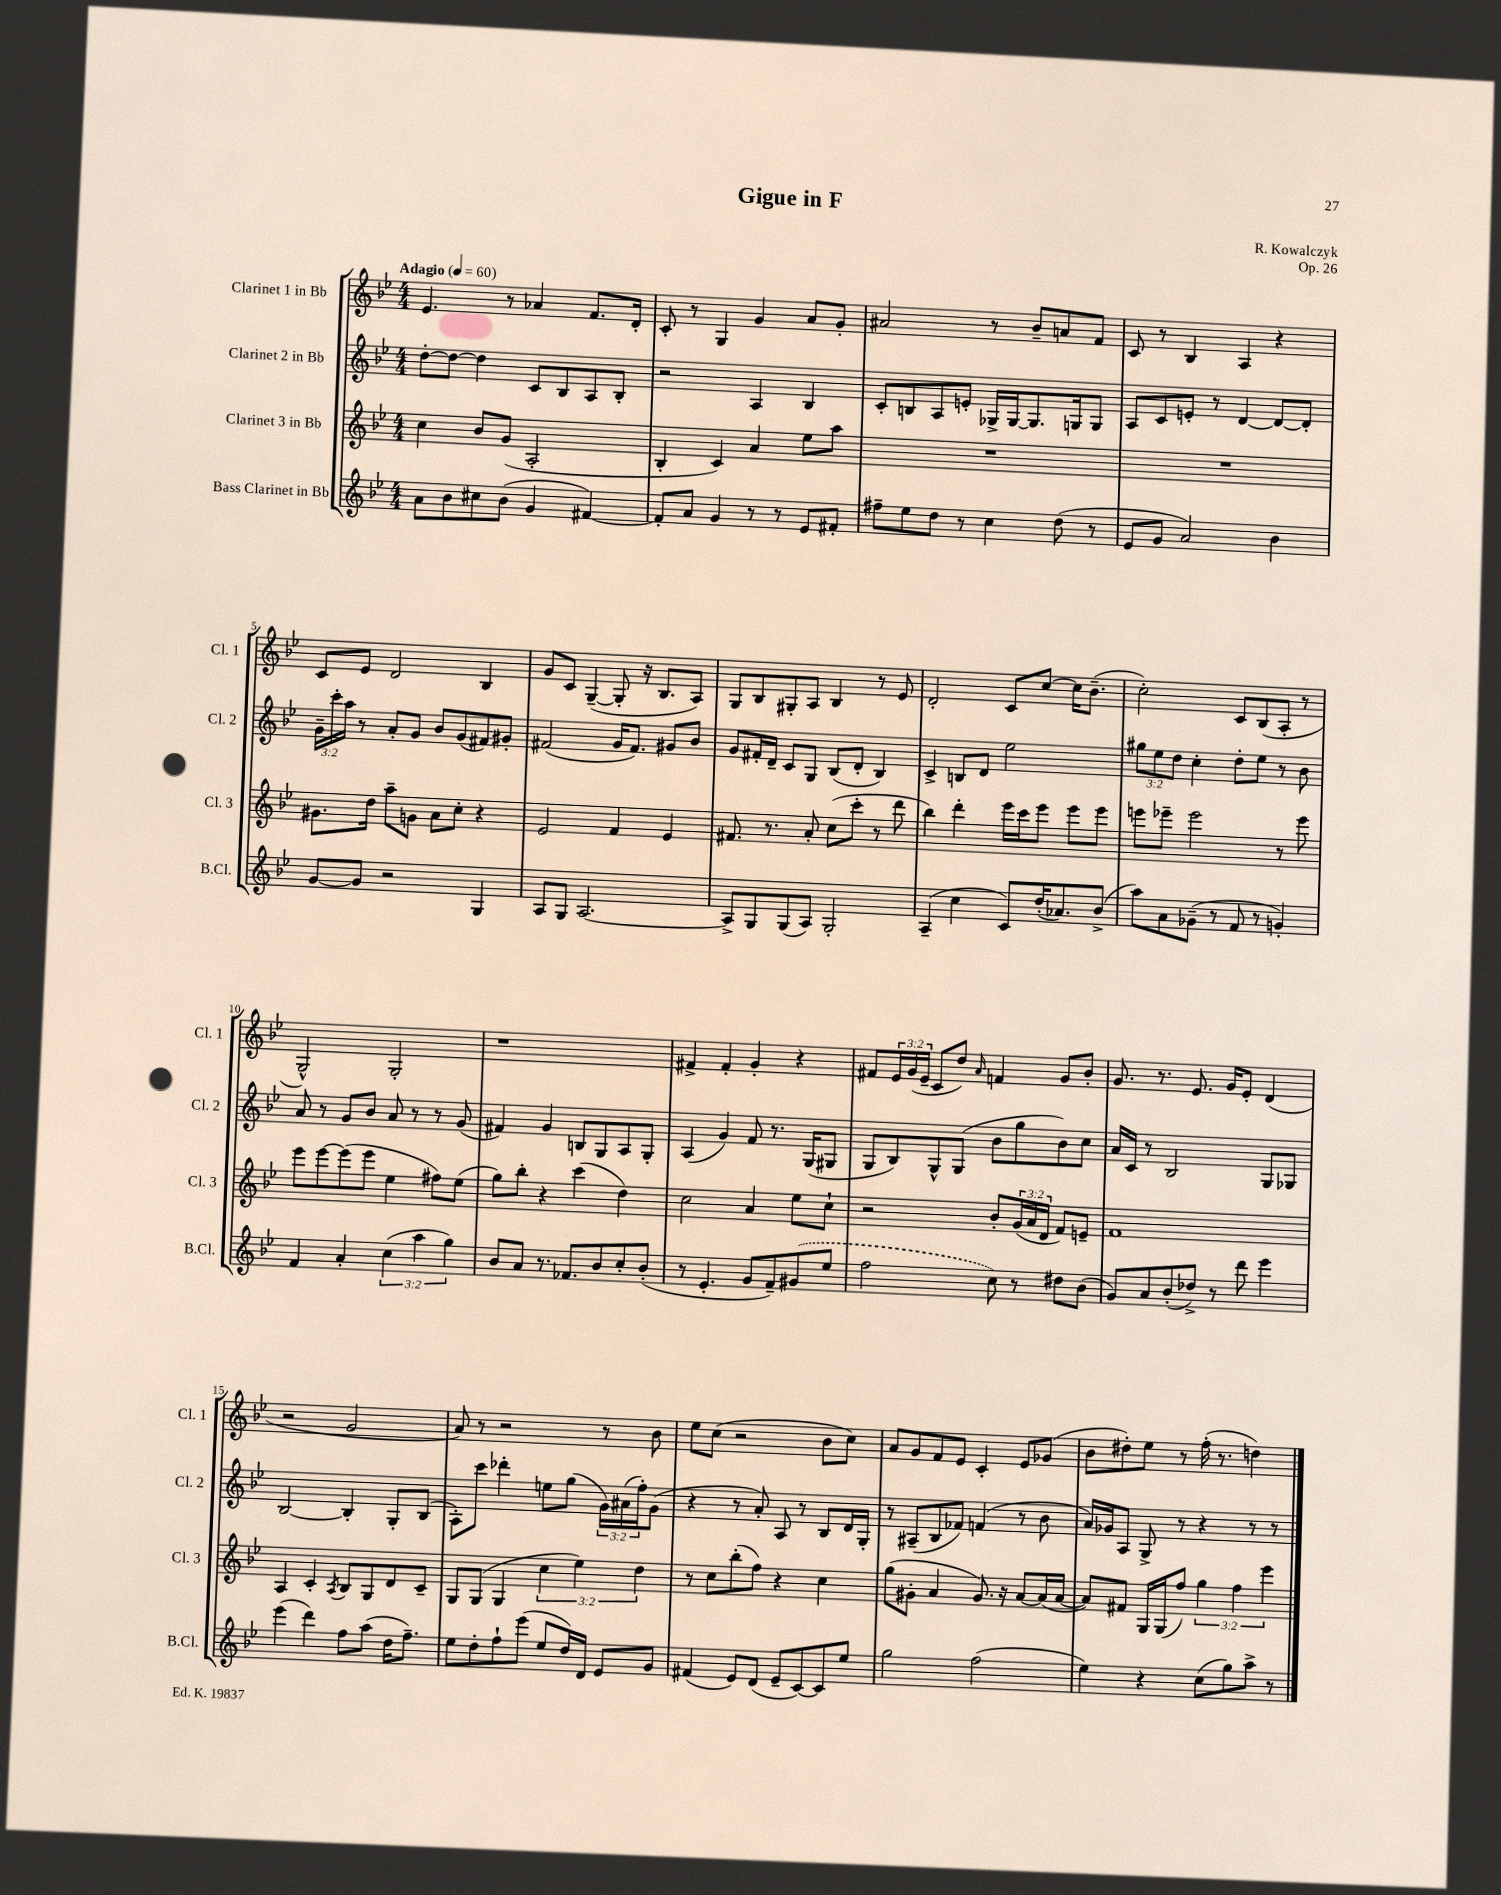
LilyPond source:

\header { title = "Gigue in F" composer = "R. Kowalczyk" opus = "Op. 26" }
<<
\new StaffGroup <<
\new Staff = "s0" \with { instrumentName = "Clarinet 1 in Bb" shortInstrumentName = "Cl. 1" } {
    \clef treble \key bes \major \numericTimeSignature \time 4/4 \override Staff.TupletNumber.text = #tuplet-number::calc-fraction-text \tempo "Adagio" 4 = 60
    ees'4. r8 aes'4 f'8. d'16-. |
    c'8-. r8 g4 g'4 a'8 g'8-. |
    ais'2 r8 bes'8-- a'8 f'8 |
    c'8 r8 bes4 a4 r4 |
    c'8 ees'8 d'2 bes4 |
    g'8 c'8 g4~--( g8-. r16 bes8. a8) |
    g8 bes8 gis8-. a8 bes4 r8 ees'8 |
    d'2-. c'8 c''8~ c''16 bes'8.--( |
    c''2-.) c'8 bes8( a8-. r8 |
    g2-^) g2-. |
    r1 |
    fis'4-> fis'4-. g'4-. r4 |
    fis'8 \tuplet 3/2 { ees'16 g'16( ees'16-- } c'8 d''8) \grace { a'16 } f'4 g'8 bes'8-. |
    g'8. r8. ees'8. g'16 ees'8-. d'4( |
    r2 g'2 |
    a'8) r8 r2 r8 bes'8 |
    ees''8 c''8( r2 bes'8 c''8) |
    a'8 g'8 f'8 ees'8 c'4-. ees'8 ges'8( |
    bes'8 dis''8-.) ees''8 r8 f''16-.( r8. d''4) \bar "|." |
}
\new Staff = "s1" \with { instrumentName = "Clarinet 2 in Bb" shortInstrumentName = "Cl. 2" } {
    \clef treble \key bes \major \numericTimeSignature \time 4/4 \override Staff.TupletNumber.text = #tuplet-number::calc-fraction-text
    d''8~-. d''8~ d''4 c'8 bes8 a8 bes8-. |
    r2 a4 bes4 |
    c'8-. b8 a8 e'8-. ges16-> ges16~ ges8. g16 g8 |
    a8 c'8 e'8-. r8 d'4~ d'8~ d'8-. |
    \tuplet 3/2 { g'16-- c'''16-. a''16 } r8 a'8-. g'8 bes'8 g'8( fis'8) gis'8-. |
    fis'2( g'16 fis'8.) gis'8 bes'8 |
    g'8 fis'16-. d'16-- c'8 g8 bes8( d'8-. bes4) |
    c'4-> b8 d'8 ees''2 |
    \tuplet 3/2 { gis''8 ees''8 d''8 } c''4-. d''8-. ees''8 r8 bes'8 |
    a'8 r8 g'8 bes'8 a'8 r8 r8 g'8( |
    fis'4) g'4 b8 g8 a8 g8-. |
    a4( g'4) f'8 r8. g16( gis8 |
    g8 bes8) g8-^ g8( bes'8 g''8 bes'8) c''8 |
    a'16 c'16 r8 bes2 g8 ges8 |
    bes2~ bes4-. g8-. bes8( |
    a8-.) c'''8 des'''4-. e''8 g''8( \tuplet 3/2 { g'16) ais'16( f''16-.) } g'8( |
    r4 r8 a'8-.) a8 r8 bes8 d'16 g16-. |
    r8 ais8--( bes8 fes'8) f'4( r8 bes'8 |
    a'16) ges'16 a8 g8-> r8 r4 r8 r8 \bar "|." |
}
\new Staff = "s2" \with { instrumentName = "Clarinet 3 in Bb" shortInstrumentName = "Cl. 3" } {
    \clef treble \key bes \major \numericTimeSignature \time 4/4 \override Staff.TupletNumber.text = #tuplet-number::calc-fraction-text
    c''4 bes'8 g'8( a2-. |
    bes4-. c'4) a'4 ees''8 a''8 |
    R1 |
    R1 |
    gis'8. d''16 a''8-- g'8 a'8 c''8-. r4 |
    ees'2 f'4 ees'4 |
    fis'8. r8. a'8-. c''8( c'''8-. r8 d'''8 |
    bes''4) d'''4-. ees'''16 c'''16 ees'''8 ees'''8 ees'''8 |
    e'''8 ees'''8-- ees'''2 r8 ees'''8 |
    ees'''8 ees'''8~ ees'''8( ees'''8 ees''4 fis''8) ees''8( |
    g''8) bes''8-. r4 c'''4( d''4) |
    c''2 a'4 ees''8 c''8-! |
    r2 bes'8-. \tuplet 3/2 { g'16( a'16 d'16 } f'8) e'8-- |
    f'1 |
    a4 c'4-. \acciaccatura { a8 } bes8 g8 d'8 c'8-- |
    g8 g8( g4 \tuplet 3/2 { c''4 ees''4) d''4 } |
    r8 c''8 bes''8-.( f''8) r4 c''4 |
    g''8( gis'8-. a'4 gis'8.) r16 a'8~ a'16( a'16~ |
    a'8) fis'8 g16 g16( f''8) \tuplet 3/2 { g''4 f''4 ees'''4 } \bar "|." |
}
\new Staff = "s3" \with { instrumentName = "Bass Clarinet in Bb" shortInstrumentName = "B.Cl." } {
    \clef treble \key bes \major \numericTimeSignature \time 4/4 \override Staff.TupletNumber.text = #tuplet-number::calc-fraction-text
    a'8 bes'8 cis''8 bes'8( g'4 fis'4~) |
    fis'8-. a'8 g'4 r8 r8 ees'8 fis'8-. |
    fis''8-- ees''8 d''8 r8 c''4 d''8( r8 |
    ees'8 g'8 a'2) bes'4 |
    g'8~ g'8 r2 g4 |
    a8 g8 a2.~ |
    a8-> g8 g8( a8) g2-. |
    a4--( c''4 c'8) d''16-.( aes'8.) bes'8->( |
    a''8) a'8 ges'8--( r8 f'8 r8 g'4-.) |
    f'4 a'4-. \tuplet 3/2 { c''4( a''4 g''4) } |
    bes'8 a'8 r8. fes'8. bes'8 c''8-. bes'8-.( |
    r8 ees'4.-. g'8 f'8--) \once \slurDashed gis'8( ees''8 |
    f''2 c''8) r8 dis''8 bes'8( |
    g'8) a'8 bes'8-.( des''8->) r8 d'''8 ees'''4 |
    ees'''4( d'''4) f''8 a''8( d''16 f''8.--) |
    ees''8 d''8-. f''8-! ees'''8( ees''8 d''16) d'16 ees'8 g'8 |
    fis'4( ees'8) d'8( ees'8-- c'8~) c'8 ees''8 |
    g''2 f''2( |
    ees''4) r4 c''8( g''8) a''8-> r8 \bar "|." |
}
>>
>>
